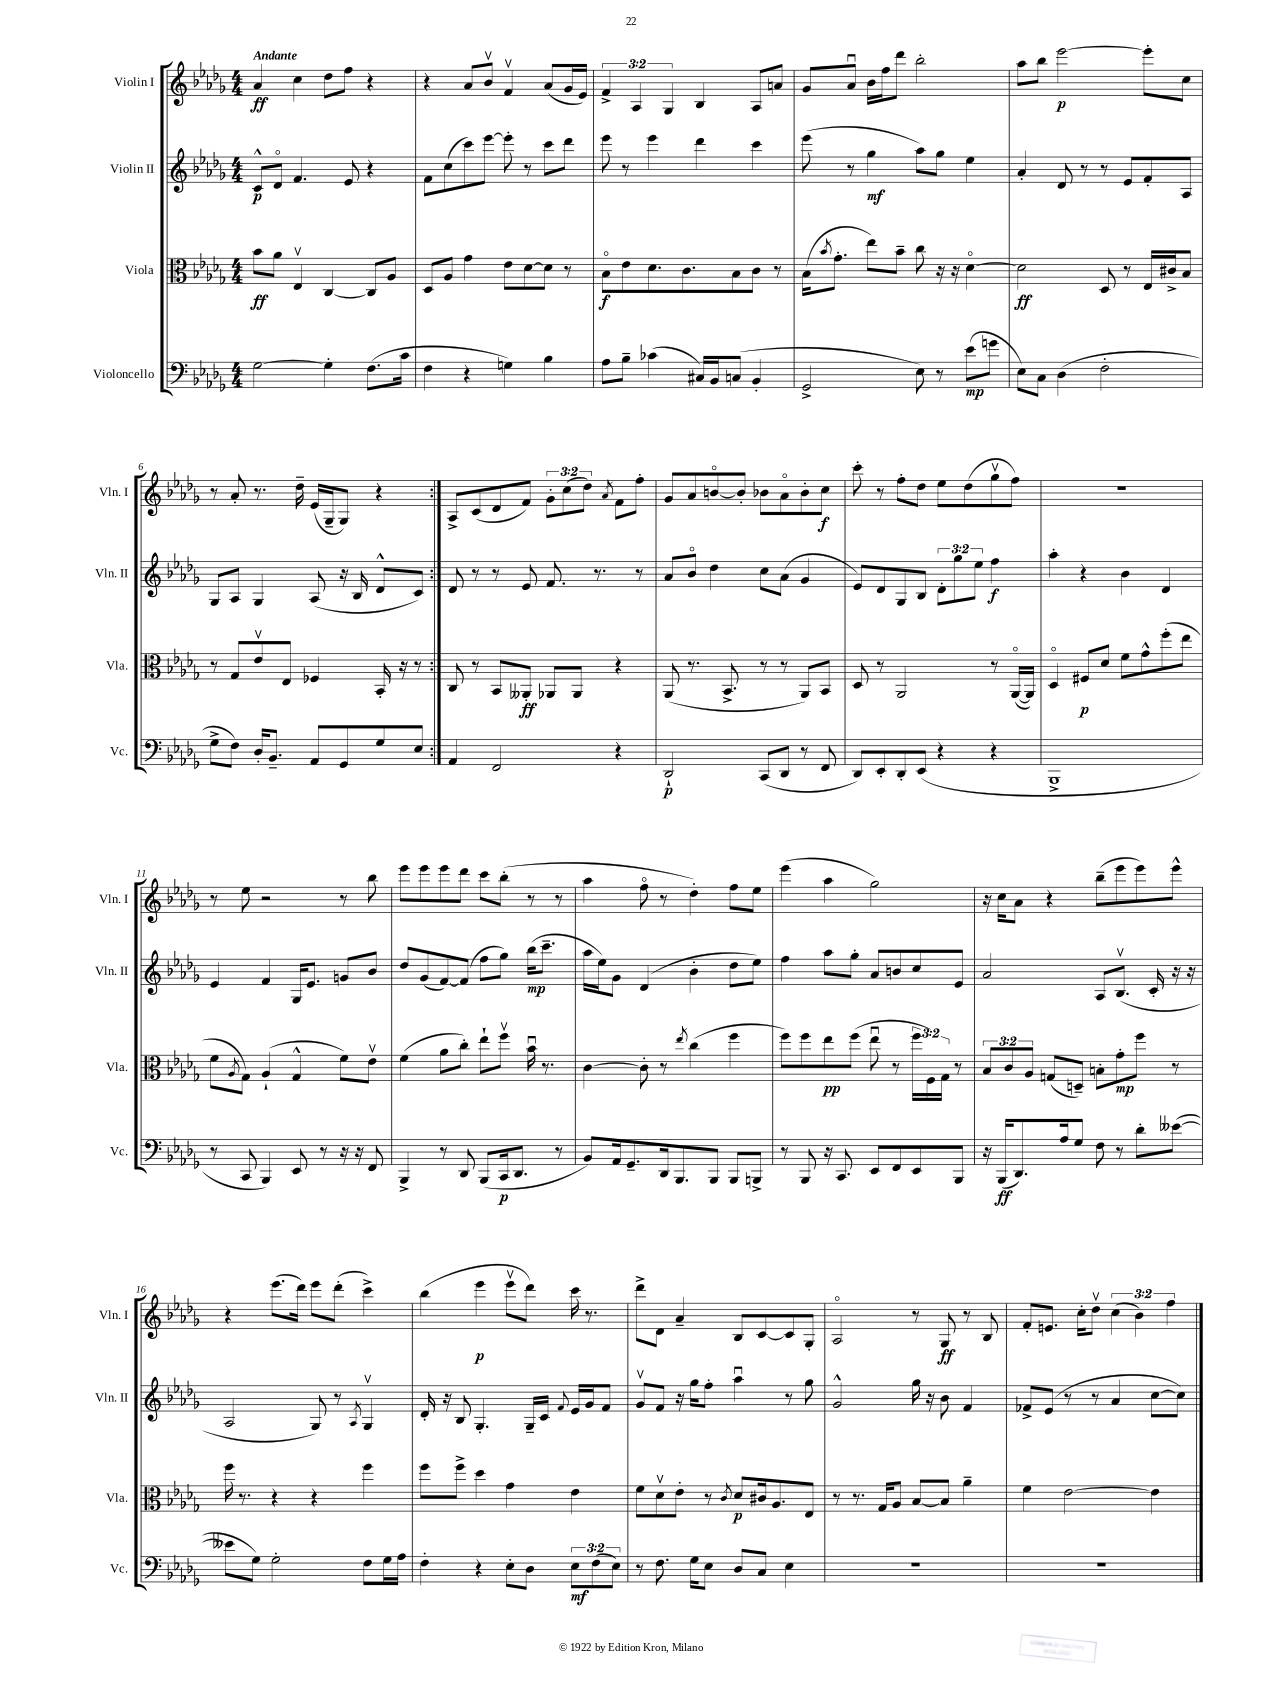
<<
\new StaffGroup <<
\new Staff = "s0" \with { instrumentName = "Violin I" shortInstrumentName = "Vln. I" } {
    \clef treble \key des \major \numericTimeSignature \time 4/4 \override Staff.TupletNumber.text = #tuplet-number::calc-fraction-text \tempo "Andante"
    \repeat volta 2 { aes'4\ff c''4 des''8 f''8 r4 |
    r4 aes'8 bes'8\upbow f'4\upbow aes'8( ges'16 ees'16) |
    \tuplet 3/2 { f'4-> aes4 ges4 } bes4 aes8 a'8 |
    ges'8 aes'8\downbow bes'16 f''16 des'''8 bes''2-. |
    aes''8 bes''8 ees'''2~\p ees'''8-. c''8 |
    r8 aes'8-. r8. des''16-- ees'16( ges16-- ges8) r4 | }
    aes8-> c'8( des'8 f'8) \tuplet 3/2 { ges'8-. c''8( des''8) } \acciaccatura { aes'8 } f'8 f''8-. |
    ges'8 aes'8 b'8~\flageolet b'8-. bes'8 aes'8\flageolet bes'8-. c''8\f |
    c'''8-. r8 f''8-. des''8 ees''8 des''8( ges''8\upbow f''8) |
    R1 |
    r8 ees''8 r2 r8 bes''8 |
    ees'''8 ees'''8 ees'''8 des'''8 c'''8 bes''8-.( r8 r8 |
    aes''4 f''8\flageolet r8 des''4-.) f''8 ees''8 |
    ees'''4( aes''4 ges''2) |
    r16 c''16 aes'8 r4 bes''8--( ees'''8 ees'''8) ees'''8-^ |
    r4 ees'''8.( des'''16) ees'''8 des'''8-.( c'''4->) |
    bes''4( ees'''4\p ees'''8\upbow des'''8) c'''16 r8. |
    des'''8-> des'8 aes'4-- bes8 c'8~ c'8 ges8-. |
    aes2\flageolet r8 ges8\ff r8 bes8 |
    f'8-. e'8. c''16-. des''8\upbow \tuplet 3/2 { c''4( bes'4) f''4 } \bar "|." |
}
\new Staff = "s1" \with { instrumentName = "Violin II" shortInstrumentName = "Vln. II" } {
    \clef treble \key des \major \numericTimeSignature \time 4/4 \override Staff.TupletNumber.text = #tuplet-number::calc-fraction-text
    \repeat volta 2 { c'8-^\p des'8\flageolet f'4. ees'8 r4 |
    f'8 c''8( c'''8) ees'''8~ ees'''8-. r8 c'''8 des'''8 |
    ees'''8 r8 ees'''4 des'''4 c'''4 |
    ees'''8( r8 ges''4\mf aes''8) ges''8 ees''4 |
    aes'4-. des'8 r8 r8 ees'8 f'8-. aes8 |
    ges8 aes8 ges4 aes8( r16 bes16 des'8-^ c'8) | }
    des'8 r8 r8 ees'8 f'8. r8. r8 |
    aes'8 bes'8\flageolet des''4 c''8 aes'8( ges'4 |
    ees'8) des'8 ges8 bes8 \tuplet 3/2 { des'8-. ges''8 ees''8 } f''4\f |
    aes''4-. r4 bes'4 des'4 |
    ees'4 f'4 ges16 ees'8. g'8 bes'8 |
    des''8 ges'8( f'8~) f'8( f''8 ges''8) bes''16\mp( c'''8.-- |
    aes''16 ees''16) ges'8 des'4( bes'4-. des''8 ees''8) |
    f''4 aes''8 ges''8-. aes'8 b'8 c''8 ees'8 |
    aes'2 aes8 bes8.\upbow( c'16-. r16 r16 |
    aes2 ges8) r8 \acciaccatura { aes8 } ges4\upbow |
    des'16-. r16 bes8 ges4.-. ges16-- c'16 \appoggiatura { f'8 } ees'16 ges'16 f'8 |
    ges'8\upbow f'8 r16 ges''16 f''8-. aes''4\downbow r8 ges''8 |
    ges'2-^ ges''16 r16 bes'8 f'4 |
    fes'8-> ees'8( r8 r8 aes'4 c''8~ c''8) \bar "|." |
}
\new Staff = "s2" \with { instrumentName = "Viola" shortInstrumentName = "Vla." } {
    \clef alto \key des \major \numericTimeSignature \time 4/4 \override Staff.TupletNumber.text = #tuplet-number::calc-fraction-text
    \repeat volta 2 { bes'8\ff aes'8 ees4\upbow c4~ c8 aes8 |
    des8 aes8 ges'4 ees'8 des'8~ des'8 r8 |
    bes8\flageolet\f ees'8 des'8. c'8. bes8 c'8 r8 |
    bes16( \acciaccatura { bes'8 } ges'8.-. ees''8) bes'8-- c''8 r16 r16 des'4~\flageolet |
    des'2\ff des8 r8 ees16 cis'16-> bes8 |
    r8 ges8 ees'8\upbow ees8 fes4 bes,16-. r16 r8 | }
    c8 r8 bes,8 aeses,8-.\ff aes,8 aes,8 r4 |
    aes,8( r8. bes,8.-> r8 r8 aes,8) bes,8 |
    des8 r8 aes,2 r8 aes,16~\flageolet( aes,16) |
    des4\flageolet fis8\p des'8 f'8 ges'8-^ f''8-.( ees''8 |
    f'8 \acciaccatura { aes8 } ges8) aes4-!( ges4-^ f'8) ees'8\upbow |
    f'4( aes'8 c''8-.) ees''8-! f''8\upbow bes'16\downbow r8. |
    c'4~ c'8-. r8 \acciaccatura { ees''8 } c''4( f''4 |
    f''8) f''8 ees''8\pp f''8( ees''8\downbow r8 \tuplet 3/2 { f''16 f16) ges16 } r8 |
    \tuplet 3/2 { bes8 c'8 aes8 } g8( d8--) b8-. ges'8-.\mp f''8 r8 |
    f''16 r8. r4 r4 f''4 |
    f''8 f''8-> des''4 ges'4 ees'4 |
    f'8 des'8\upbow ees'8-. r8 \acciaccatura { c'8 } des'8\p cis'16 aes8. ees8 |
    r8 r8. ges16 aes8 bes8~ bes8 aes'4-- |
    f'4 ees'2~ ees'4 \bar "|." |
}
\new Staff = "s3" \with { instrumentName = "Violoncello" shortInstrumentName = "Vc." } {
    \clef bass \key des \major \numericTimeSignature \time 4/4 \override Staff.TupletNumber.text = #tuplet-number::calc-fraction-text
    \repeat volta 2 { ges2~ ges4-. f8.( c'16 |
    f4 r4 g4) bes4 |
    aes8 bes8-- ces'4( cis16) bes,16 c8( bes,4-. |
    ges,2-> ees8) r8 ees'8\mp( g'8 |
    ees8) c8 des4( f2-. |
    ges8-> f8) des16-. bes,8.-- aes,8 ges,8 ges8 ees8 | }
    aes,4 f,2 r4 |
    des,2-!\p c,8( des,8 r8 f,8 |
    des,8) ees,8-. des,8-. ees,8( r4 r4 |
    bes,,1-> |
    r8 c,8 bes,,4) ees,8 r8 r16 r16 f,8 |
    bes,,4-> r8 des,8 bes,,8( c,16\p des,8. r8 |
    bes,8) aes,16 ges,8.-- des,16 bes,,8. bes,,8 bes,,8 b,,8-> |
    r8 bes,,8 r16 c,8. ees,8 f,8 ees,8 bes,,8 |
    r16 bes,,16\ff( des,8.) aes16 ges8 f8 r8 des'8-. eeses'8~( |
    eeses'8 ges8) ges2-. f8 ges16 aes16 |
    f4-. r4 ees8-. des8 \tuplet 3/2 { ees8\mf f8( ees8) } |
    r8 f8. ges16 ees8 des8 c8 ees4 |
    R1 |
    R1 \bar "|." |
}
>>
>>
